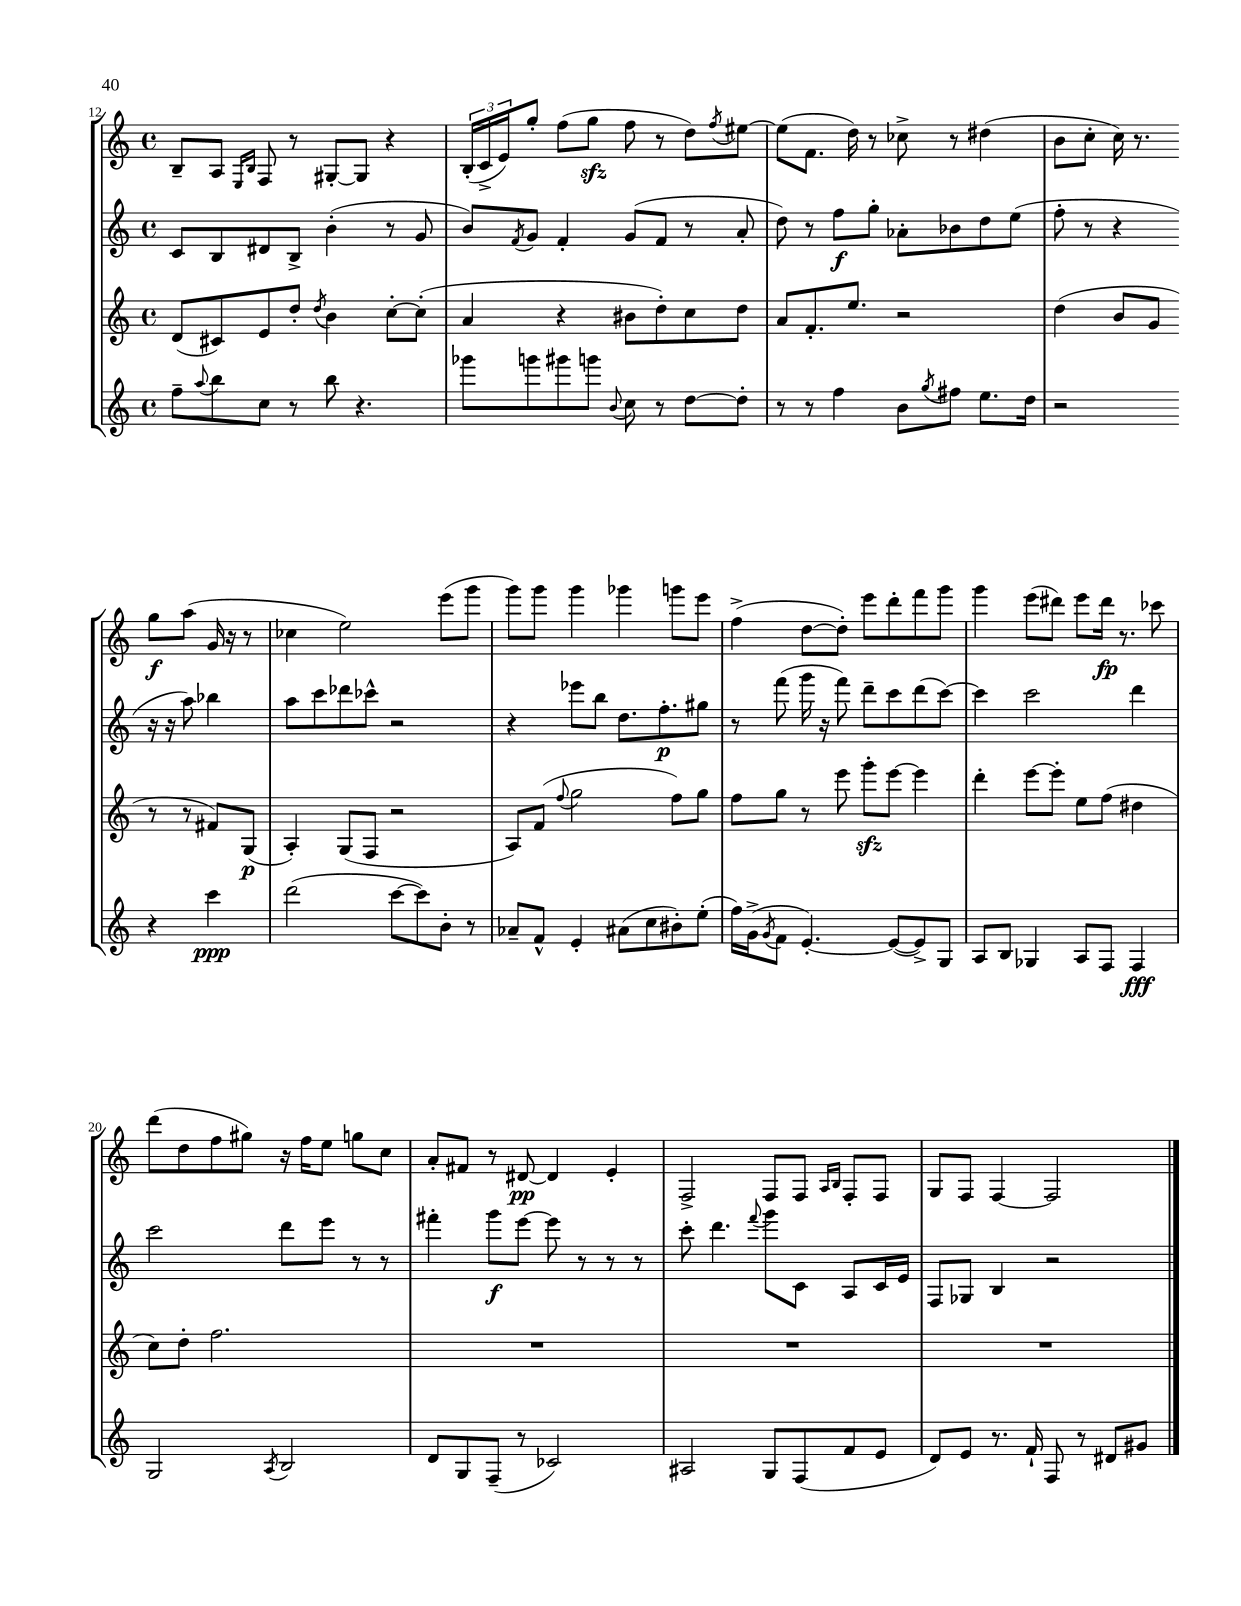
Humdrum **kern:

**kern	**dynam	**kern	**dynam	**kern	**dynam	**kern	**dynam
*part4	*part4	*part3	*part3	*part2	*part2	*part1	*part1
*staff4	*staff4	*staff3	*staff3	*staff2	*staff2	*staff1	*staff1
*clefG2	*	*clefG2	*	*clefG2	*	*clefG2	*
*k[]	*	*k[]	*	*k[]	*	*k[]	*
*M4/4	*	*M4/4	*	*M4/4	*	*M4/4	*
*met(c)	*	*met(c)	*	*met(c)	*	*met(c)	*
=12	=12	=12	=12	=12	=12	=12	=12
8ff~\L	.	(8d/L	.	8c/L	.	8B~/L	.
8qqaa/	.	.	.	.	.	.	.
8bb\	.	8c#X/)	.	8B/	.	8A/J	.
.	.	.	.	.	.	16qqE/LL	.
.	.	.	.	.	.	16qqB/JJ	.
8cc\J	.	8e/	.	8d#X/	.	8F/	.
8r	.	8dd'/J	.	8B^/J	.	8r	.
.	.	8qdd/	.	.	.	.	.
8bb\	.	4b\	.	(4b'\	.	[8G#X'/L	.
4.r	.	.	.	.	.	8G#/J]	.
.	.	[8cc'\L	.	8r	.	4r	.
.	.	(8cc'\J]	.	8g/	.	.	.
=13	=13	=13	=13	=13	=13	=13	=13
8ggg-X\L	.	4a/	.	8b/L)	.	(24B'/LL	.
.	.	.	.	.	.	24c^/	.
.	.	.	.	.	.	24e/J)	.
.	.	.	.	8qf/	.	.	.
8gggn\	.	.	.	8g/J	.	8gg'/J	.
8ggg#X\	.	4r	.	4f'/	.	(8ff\L	.
8gggn\J	.	.	.	.	.	8ggzz\J	.
8qqb/	.	.	.	.	.	.	.
8cc\	.	8b#X\L	.	(8g/L	.	8ff\	.
8r	.	8dd'\)	.	8f/J	.	8r	.
[8dd\L	.	8cc\	.	8r	.	8dd\L)	.
.	.	.	.	.	.	8qff/	.
8dd'\J]	.	8dd\J	.	8a'/	.	[8ee#X\J	.
=14	=14	=14	=14	=14	=14	=14	=14
8r	.	8a/L	.	8dd\)	.	(8ee#\L]	.
8r	.	8.f'/	.	8r	.	8.f\J	.
4ff\	.	.	.	8ff\L	f	.	.
.	.	8.ee/J	.	.	.	16dd\)	.
.	.	.	.	8gg'\J	.	8r	.
8b\L	.	2r	.	8a-X'\L	.	8cc-X^\	.
8qgg/	.	.	.	.	.	.	.
8ff#X\J	.	.	.	8b-X\	.	8r	.
8.ee\L	.	.	.	8dd\	.	(4dd#X\	.
.	.	.	.	(8ee\J	.	.	.
16dd\Jk	.	.	.	.	.	.	.
=15	=15	=15	=15	=15	=15	=15	=15
2r	.	(4dd\	.	8ff'\	.	8b\L	.
.	.	.	.	8r	.	8cc'\J	.
.	.	8b/L	.	4r	.	16cc\)	.
.	.	.	.	.	.	8.r	.
.	.	8g/J	.	.	.	.	.
4r	.	8r	.	16r	.	8gg\L	f
.	.	.	.	16r	.	.	.
.	.	8r	.	8aa\)	.	(8aa\J	.
4ccc\	ppp	8f#X/L)	.	4bb-X\	.	16g/	.
.	.	.	.	.	.	16r	.
.	.	(8G/J	p	.	.	8r	.
!!LO:LB:g=z
=16	=16	=16	=16	=16	=16	=16	=16
(2ddd\	.	4A'/)	.	8aa\L	.	4cc-X\	.
.	.	.	.	8ccc\	.	.	.
.	.	(8G/L	.	8ddd-X\	.	2ee\)	.
.	.	8F/J	.	8ccc-X^^\J	.	.	.
[8ccc\L	.	2r	.	2r	.	.	.
8ccc\])	.	.	.	.	.	.	.
8b'\J	.	.	.	.	.	(8eee\L	.
8r	.	.	.	.	.	8ggg\J	.
=17	=17	=17	=17	=17	=17	=17	=17
8a-X~/L	.	8A/L)	.	4r	.	8ggg\L)	.
8f^^/J	.	(8f/J	.	.	.	8ggg\J	.
.	.	8qqff/	.	.	.	.	.
4e'/	.	2gg\	.	8eee-X\L	.	4ggg\	.
.	.	.	.	8bb\J	.	.	.
(8a#X\L	.	.	.	8.dd\L	.	4ggg-X\	.
8cc\	.	.	.	.	.	.	.
.	.	.	.	8.ff'\	p	.	.
8b#X'\)	.	8ff\L)	.	.	.	8gggn\L	.
(8ee'\J	.	8gg\J	.	8gg#X\J	.	8eee\J	.
=18	=18	=18	=18	=18	=18	=18	=18
16ff\LL)	.	8ff\L	.	8r	.	(4ff^\	.
(16g^\J	.	.	.	.	.	.	.
8qg/	.	.	.	.	.	.	.
8f\J	.	8gg\J	.	(8fff\	.	.	.
[4.e'/)	.	8r	.	16ggg\	.	[8dd\L	.
.	.	.	.	16r	.	.	.
.	.	8eee\	.	8fff\)	.	8dd'\J])	.
.	.	8gggzz'\L	.	8ddd~\L	.	8eee\L	.
(8e/L_	.	[8eee\J	.	8ccc\	.	8ddd'\	.
8e^/])	.	4eee\]	.	(8ddd\	.	8fff\	.
8G/J	.	.	.	[8ccc\J)	.	8ggg\J	.
=19	=19	=19	=19	=19	=19	=19	=19
8A/L	.	4ddd'\	.	4ccc\]	.	4ggg\	.
8B/J	.	.	.	.	.	.	.
4G-X/	.	[8eee\L	.	2ccc\	.	(8eee\L	.
.	.	8eee'\J]	.	.	.	8ddd#X\J)	.
8A/L	.	8ee\L	.	.	.	8eee\L	.
8F/J	.	(8ff\J	.	.	.	16ddd#\Jk	fp
.	.	.	.	.	.	8.r	.
4F/	fff	4dd#X\	.	4ddd\	.	.	.
.	.	.	.	.	.	8ccc-X\	.
!!LO:LB:g=z
=20	=20	=20	=20	=20	=20	=20	=20
2G/	.	8cc\L)	.	2ccc\	.	(8ddd\L	.
.	.	8dd'\J	.	.	.	8dd\	.
.	.	2.ff\	.	.	.	8ff\	.
.	.	.	.	.	.	8gg#X\J)	.
8qA/	.	.	.	.	.	.	.
2B/	.	.	.	8ddd\L	.	16r	.
.	.	.	.	.	.	16ff\KL	.
.	.	.	.	8eee\J	.	8ee\J	.
.	.	.	.	8r	.	8ggn\L	.
.	.	.	.	8r	.	8cc\J	.
=21	=21	=21	=21	=21	=21	=21	=21
8d/L	.	1r	.	4fff#X'\	.	8a'/L	.
8G/	.	.	.	.	.	8f#X/J	.
(8F~/J	.	.	.	8ggg\L	f	8r	.
8r	.	.	.	[8eee\J	.	[8d#X/	pp
2c-X/)	.	.	.	8eee\]	.	4d#/]	.
.	.	.	.	8r	.	.	.
.	.	.	.	8r	.	4e'/	.
.	.	.	.	8r	.	.	.
=22	=22	=22	=22	=22	=22	=22	=22
2A#X/	.	1r	.	8ccc'\	.	2F^/	.
.	.	.	.	4.ddd\	.	.	.
.	.	.	.	8qqfff/	.	.	.
8G/L	.	.	.	8ggg\L	.	8F/L	.
(8F/	.	.	.	8c\J	.	8F/J	.
.	.	.	.	.	.	16qqA/LL	.
.	.	.	.	.	.	16qqB/JJ	.
8f/	.	.	.	8A/L	.	8F'/L	.
8e/J	.	.	.	16c/L	.	8F/J	.
.	.	.	.	16e/JJ	.	.	.
=23	=23	=23	=23	=23	=23	=23	=23
8d/L)	.	1r	.	8F/L	.	8G/L	.
8e/J	.	.	.	8G-X/J	.	8F/J	.
8.r	.	.	.	4B/	.	[4F/	.
16f`/	.	.	.	.	.	.	.
8F/	.	.	.	2r	.	2F/]	.
8r	.	.	.	.	.	.	.
8d#X/L	.	.	.	.	.	.	.
8g#X/J	.	.	.	.	.	.	.
==	==	==	==	==	==	==	==
*-	*-	*-	*-	*-	*-	*-	*-
